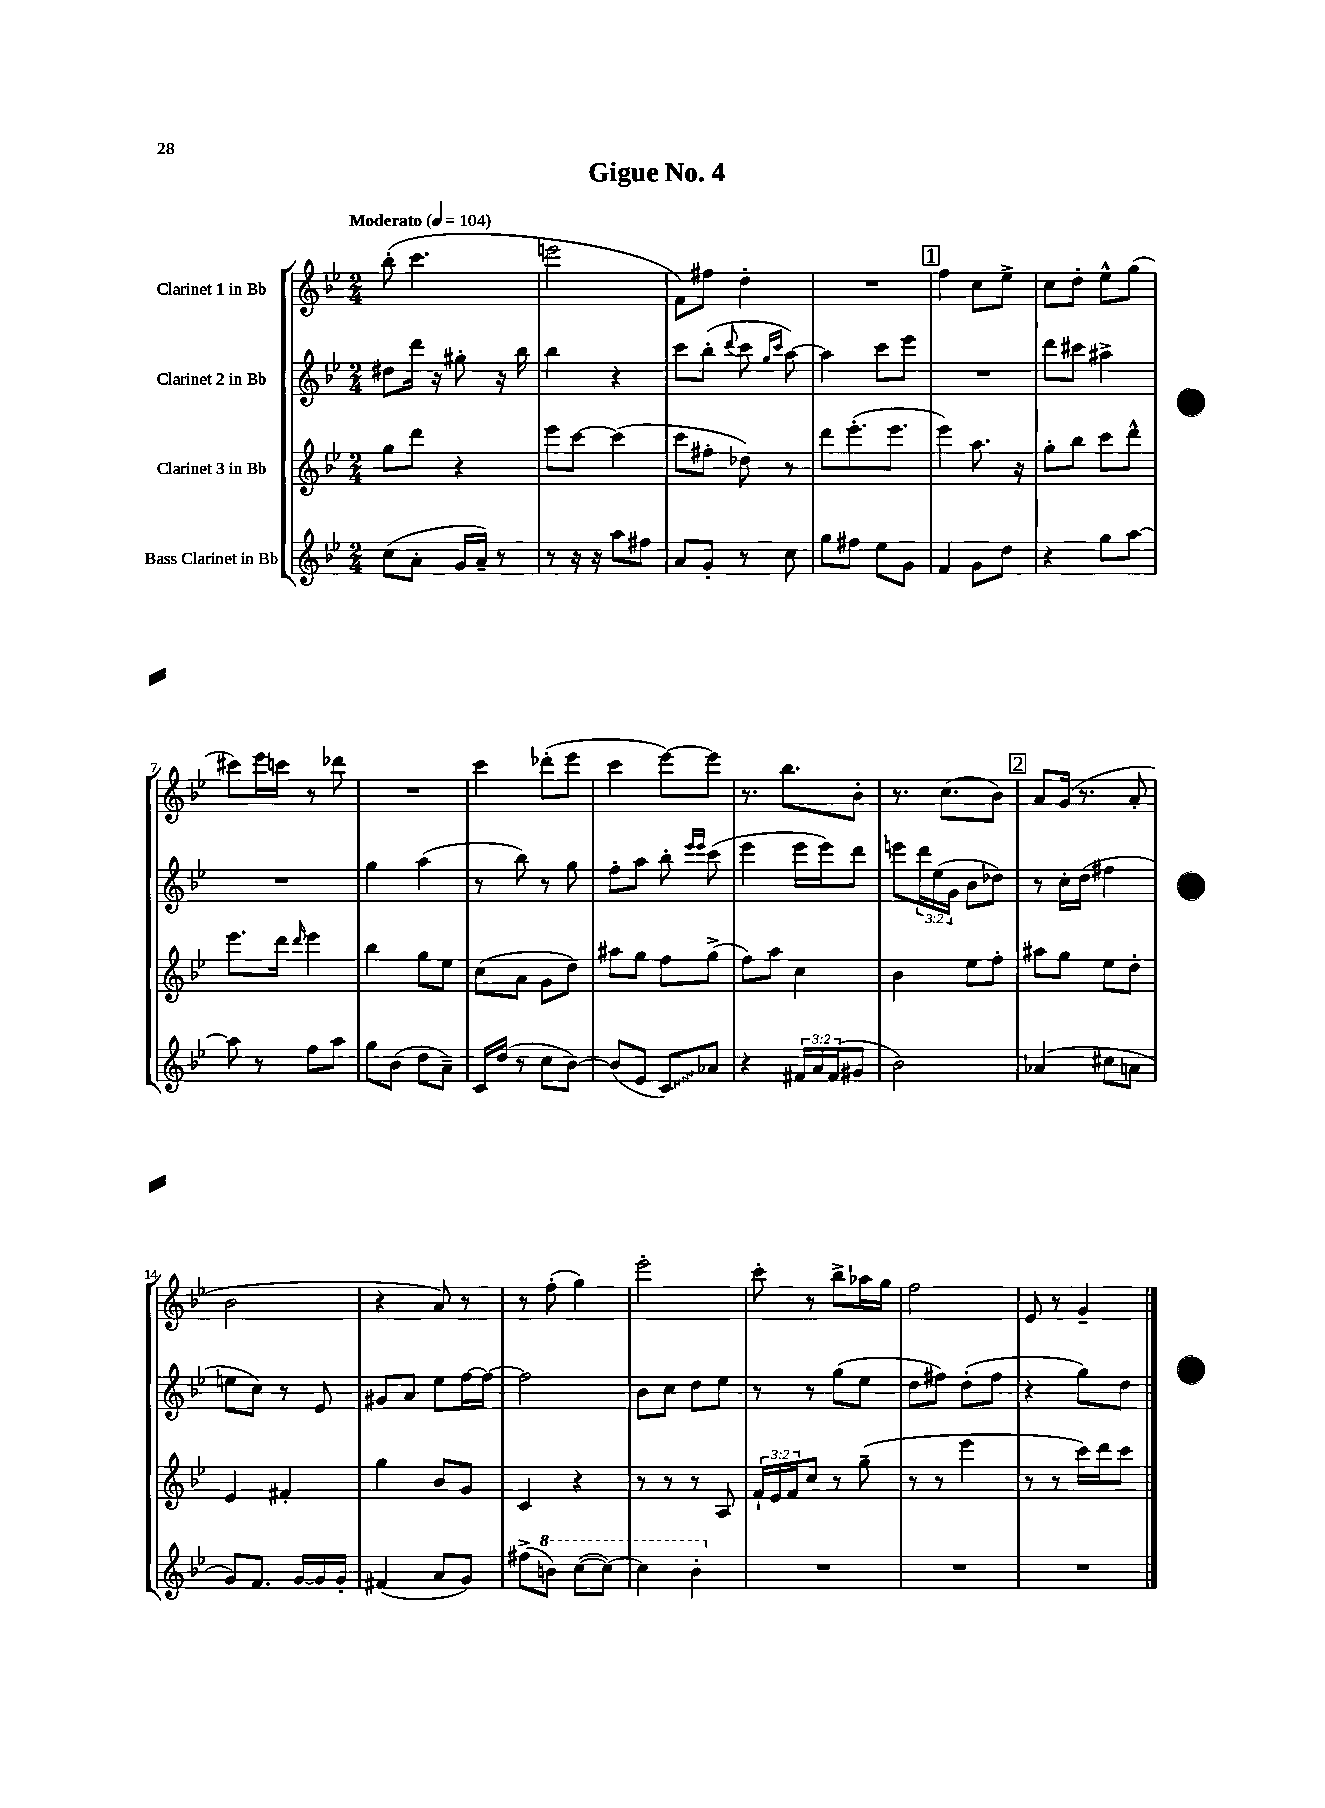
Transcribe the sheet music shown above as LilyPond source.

\header { title = "Gigue No. 4" }
<<
\new StaffGroup <<
\new Staff = "s0" \with { instrumentName = "Clarinet 1 in Bb" } {
    \clef treble \key bes \major \numericTimeSignature \time 2/4 \tempo "Moderato" 4 = 104
    bes''8-.( c'''4. |
    e'''2 |
    f'8) fis''8 d''4-. |
    R2 |
    \mark \markup { \box "1" } f''4 c''8 ees''8-> |
    c''8 d''8-. ees''8-^ g''8( |
    cis'''8) ees'''16 c'''16 r8 des'''8 |
    R2 |
    c'''4 des'''8-.( ees'''8 |
    c'''4 ees'''8~) ees'''8 |
    r8. bes''8. bes'8-. |
    r8. c''8.( bes'8) |
    \mark \markup { \box "2" } a'8 g'16( r8. a'8-. |
    bes'2 |
    r4 a'8) r8 |
    r8 f''8-.( g''4) |
    ees'''2-. |
    c'''8-. r8 bes''8-> aes''16 g''16 |
    f''2 |
    ees'8 r8 g'4-- \bar "|." |
}
\new Staff = "s1" \with { instrumentName = "Clarinet 2 in Bb" } {
    \clef treble \key bes \major \numericTimeSignature \time 2/4 \override Staff.TupletNumber.text = #tuplet-number::calc-fraction-text
    dis''8 d'''16 r16 gis''8-. r16 bes''16 |
    bes''4 r4 |
    c'''8 bes''8-.( \appoggiatura { d'''8 } c'''8 \grace { g''16 c'''16 } a''8~) |
    a''4 c'''8 ees'''8 |
    \mark \markup { \box "1" } R2 |
    d'''8 cis'''8 ais''4-> |
    R2 |
    g''4 a''4( |
    r8 bes''8) r8 g''8 |
    f''8-. a''8 bes''8-. \grace { ees'''16 ees'''16 } c'''8( |
    ees'''4 ees'''16 ees'''16) d'''8 |
    e'''8 \tuplet 3/2 { d'''16 ees''16( g'16 } bes'8 des''8) |
    \mark \markup { \box "2" } r8 c''16-. d''16( fis''4 |
    e''8 c''8) r8 ees'8 |
    gis'8 a'8 ees''8 f''16~ f''16~ |
    f''2 |
    bes'8 c''8 d''8 ees''8 |
    r8 r8 g''8( ees''8 |
    d''8 fis''8) d''8-.( fis''8 |
    r4 g''8) d''8 \bar "|." |
}
\new Staff = "s2" \with { instrumentName = "Clarinet 3 in Bb" } {
    \clef treble \key bes \major \numericTimeSignature \time 2/4 \override Staff.TupletNumber.text = #tuplet-number::calc-fraction-text
    g''8 d'''8 r4 |
    ees'''8 c'''8~ c'''4( |
    c'''8 fis''8-. des''8) r8 |
    d'''8 ees'''8.-.( ees'''8. |
    \mark \markup { \box "1" } ees'''4) a''8. r16 |
    g''8-. bes''8 c'''8 d'''8-^ |
    ees'''8. d'''16 \grace { d'''16 } ees'''4 |
    bes''4 g''8 ees''8 |
    c''8( a'8 g'8 d''8) |
    ais''8 g''8 f''8 g''8->( |
    f''8) a''8 c''4 |
    bes'4 ees''8 f''8-. |
    \mark \markup { \box "2" } ais''8 g''8 ees''8 d''8-. |
    ees'4 fis'4-. |
    g''4 bes'8 g'8 |
    c'4 r4 |
    r8 r8 r8 a8 |
    \tuplet 3/2 { f'16-! ees'16 f'16 } c''8 r8 g''8--( |
    r8 r8 ees'''4 |
    r8 r8 c'''16) d'''16 c'''8 \bar "|." |
}
\new Staff = "s3" \with { instrumentName = "Bass Clarinet in Bb" } {
    \clef treble \key bes \major \numericTimeSignature \time 2/4 \override Staff.TupletNumber.text = #tuplet-number::calc-fraction-text
    c''8( a'8-. g'16 a'16--) r8 |
    r8 r16 r16 a''8 fis''8 |
    a'8 g'8-. r8 c''8 |
    g''8 fis''8 ees''8 g'8 |
    \mark \markup { \box "1" } f'4 g'8 d''8 |
    r4 g''8 a''8~ |
    a''8 r8 f''8 a''8 |
    g''8 bes'8( d''8 a'8--) |
    c'16 d''16( r8 c''8 bes'8~) |
    bes'8( ees'8 \once \override Glissando.style = #'zigzag c'8\glissando) aes'8 |
    r4 \tuplet 3/2 { fis'16 a'16 fis'16( } gis'8 |
    bes'2) |
    \mark \markup { \box "2" } aes'4( cis''8 a'8 |
    g'8) f'8. g'16~ g'16 g'16-. |
    fis'4( a'8 g'8) |
    fis''8->( \ottava #1 b''8) c'''8~( c'''8~) |
    c'''4 bes''4-. \ottava #0 |
    R2 |
    R2 |
    R2 \bar "|." |
}
>>
>>
